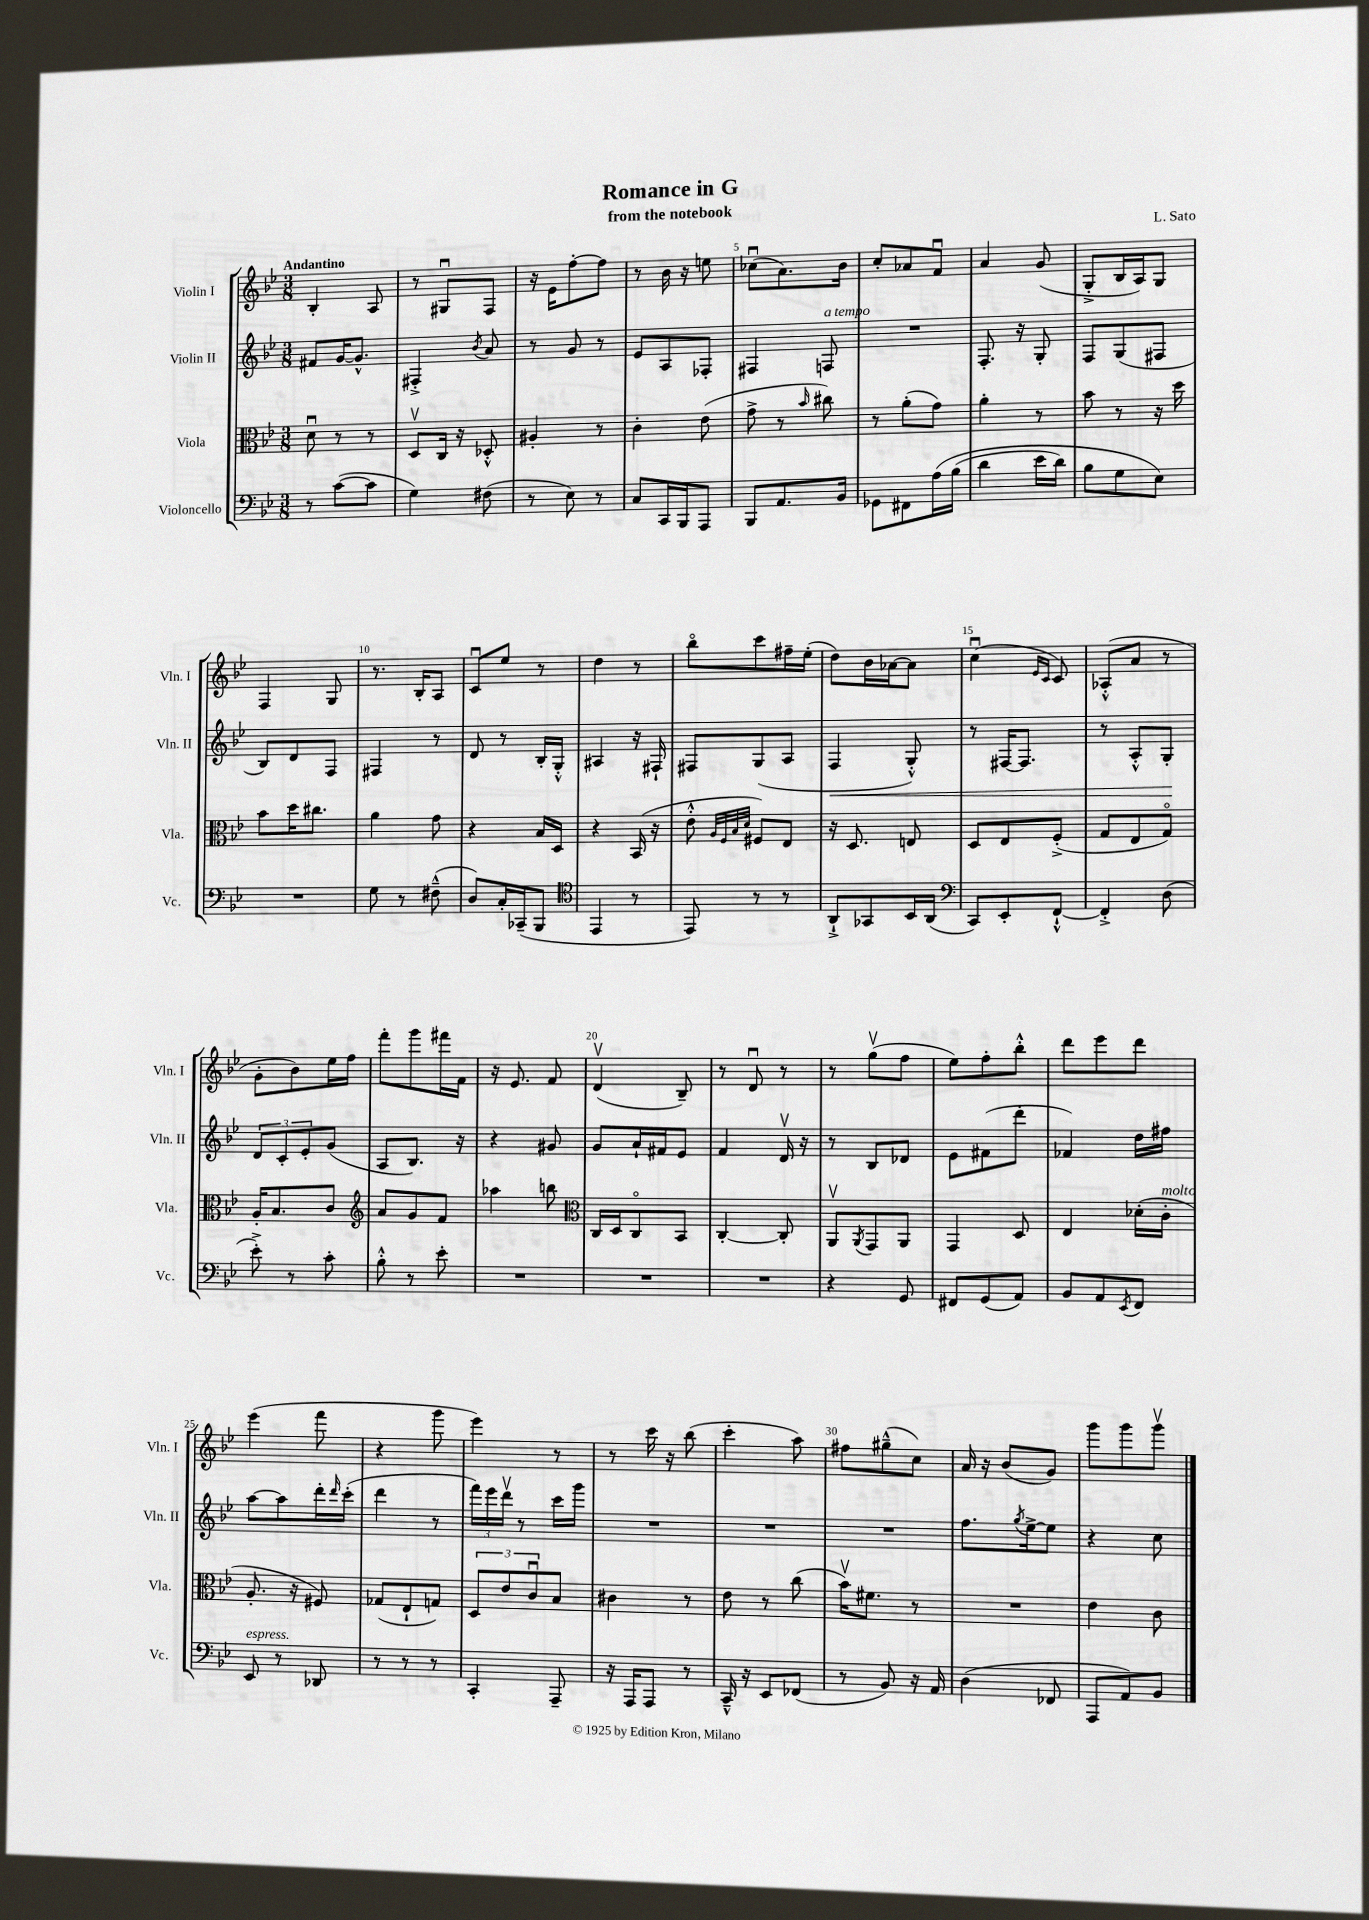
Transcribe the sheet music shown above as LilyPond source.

\header { title = "Romance in G" composer = "L. Sato" subtitle = "from the notebook" }
<<
\new StaffGroup <<
\new Staff = "s0" \with { instrumentName = "Violin I" shortInstrumentName = "Vln. I" } {
    \clef treble \key bes \major \numericTimeSignature \time 3/8 \tempo "Andantino"
    bes4-. a8 |
    r8 gis8\downbow f8 |
    r16 ees'16 f''8~-. f''8 |
    r8 bes'16 r16 e''8 |
    ces''8\downbow( a'8.) bes'16 |
    c''8-. aes'8 f'8\downbow |
    a'4 g'8( |
    g8-.-> bes16 a16) g8 |
    f4 g8 |
    r8. bes16-. a8 |
    c'8\downbow ees''8 r8 |
    d''4 r8 |
    bes''8\flageolet c'''8 fis''16-- ees''16-.( |
    d''8) bes'16 aes'16~ aes'8 |
    c''4\downbow( \grace { ees'16 c'16 } c'8) |
    aes8-.-^( a'8 r8 |
    g'8-. bes'8) ees''16 f''16 |
    f'''8-. g'''8 fis'''16 f'16 |
    r16 ees'8. f'8 |
    d'4\upbow( bes8--) |
    r8 d'8\downbow r8 |
    r8 g''8\upbow( f''8 |
    ees''8) f''8-. bes''8-.-^ |
    d'''8 ees'''8 d'''8 |
    ees'''4( f'''8 |
    r4 g'''8 |
    ees'''4) r8 |
    r8 c'''16 r16 bes''8( |
    c'''4-. a''8) |
    fis''8 gis''8---^( c''8) |
    a'16 r16 bes'8( g'8) |
    g'''8 g'''8 g'''8\upbow \bar "|." |
}
\new Staff = "s1" \with { instrumentName = "Violin II" shortInstrumentName = "Vln. II" } {
    \clef treble \key bes \major \numericTimeSignature \time 3/8
    fis'8 g'16~ g'8.-^ |
    fis4-.-> \acciaccatura { bes'8 } a'8 |
    r8 g'8 r8 |
    ees'8 a8 fes8-. |
    fis4 f8^\markup { \italic "a tempo" } |
    R4. |
    f8.-. r16 g8-. |
    f8 g8( fis8 |
    bes8) d'8 f8 |
    fis4 r8 |
    d'8 r8 bes16-. g16-.-^ |
    ais4 r16 fis16-! |
    fis8 g8( a8 |
    f4\< g8-.-^) |
    r8 fis16~ fis8. |
    r8 a8-.-^ g8-.\! |
    \tuplet 3/2 { d'8 c'8-. ees'8-. } g'8( |
    a8 bes8.) r16 |
    r4 gis'8 |
    g'8 a'16-! fis'16 ees'8 |
    f'4 d'16\upbow r16 |
    r8 bes8 des'8 |
    ees'8 fis'8( d'''8-. |
    fes'4) d''16 fis''16 |
    a''8~ a''8 d'''16-. \grace { d'''16 } c'''16-.( |
    d'''4 r8 |
    \tuplet 3/2 { f'''16) ees'''16 d'''16\upbow } r8 c'''16 g'''16 |
    R4. |
    R4. |
    R4. |
    f''8. \acciaccatura { g''8 } ees''16~-> ees''8 |
    r4 c''8 \bar "|." |
}
\new Staff = "s2" \with { instrumentName = "Viola" shortInstrumentName = "Vla." } {
    \clef alto \key bes \major \numericTimeSignature \time 3/8
    d'8\downbow r8 r8 |
    d8\upbow c16 r16 des8-.-^ |
    ais4-. r8 |
    c'4-. ees'8( |
    g'8-> r8 \grace { bes'16 } cis''8) |
    r8 a'8-.( g'8) |
    a'4-. r8 |
    bes'8 r8 r16 d''16 |
    bes'8 d''16 cis''8. |
    a'4 g'8 |
    r4 bes16 d16 |
    r4 bes,16( r16 |
    ees'8-.-^ \grace { a32 f32 bes32 d'32 } fis8) ees8 |
    r16 d8. e8 |
    d8 ees8 f8-.->( |
    g8 ees8 g8\flageolet) |
    a16-. bes8. c'8 |
    \clef treble a'8 g'8 f'8 |
    aes''4 b''8 |
    \clef alto c16 d16 c8\flageolet bes,8 |
    c4~-. c8-. |
    a,8\upbow \acciaccatura { a,8 } g,8 a,8 |
    g,4 d8 |
    ees4 des'16-.( c'16-.^\markup { \italic "molto" } |
    a8.-. r16 fis8) |
    ges8( ees8-! g8) |
    \tuplet 3/2 { d8 ees'8 c'8\downbow } bes8 |
    cis'4 r8 |
    ees'8 r8 c''8( |
    bes'16\upbow) fis'8. r8 |
    R4. |
    ees'4 c'8 \bar "|." |
}
\new Staff = "s3" \with { instrumentName = "Violoncello" shortInstrumentName = "Vc." } {
    \clef bass \key bes \major \numericTimeSignature \time 3/8
    r8 c'8~( c'8 |
    g4) fis8( |
    r8 ees8) r8 |
    c8 c,16 bes,,16 a,,8 |
    bes,,8 a,8. bes,16 |
    ges,8 fis,8 a16\( bes16( |
    d'4 ees'16 d'16) |
    bes8 g8 ees8\) |
    R4. |
    g8 r8 fis8---^( |
    d8) c16-. ces,16--( bes,,8 |
    \clef tenor ees,4 r8 |
    ees,8) r8 r8 |
    a,8-!-> ges,8 bes,16 a,16( |
    \clef bass c,8) ees,8-. f,8~-!-^ |
    f,4-.-> d8( |
    ees'8-.->) r8 c'8-. |
    bes8-.-^ r8 ees'8-. |
    R4. |
    R4. |
    R4. |
    r4 g,8 |
    fis,8 g,8( a,8) |
    bes,8 a,8 \acciaccatura { ees,8 } f,8 |
    ees,8^\markup { \italic "espress." } r8 des,8 |
    r8 r8 r8 |
    c,4-. a,,8-- |
    r16 a,,16 a,,8 r8 |
    c,16---^ r16 ees,8 fes,8( |
    r8 bes,8) r16 a,16 |
    d4( fes,8 |
    a,,8 a,8) bes,8 \bar "|." |
}
>>
>>
\layout { \context { \Score \override BarNumber.break-visibility = ##(#f #t #t) barNumberVisibility = #(every-nth-bar-number-visible 5) } }
